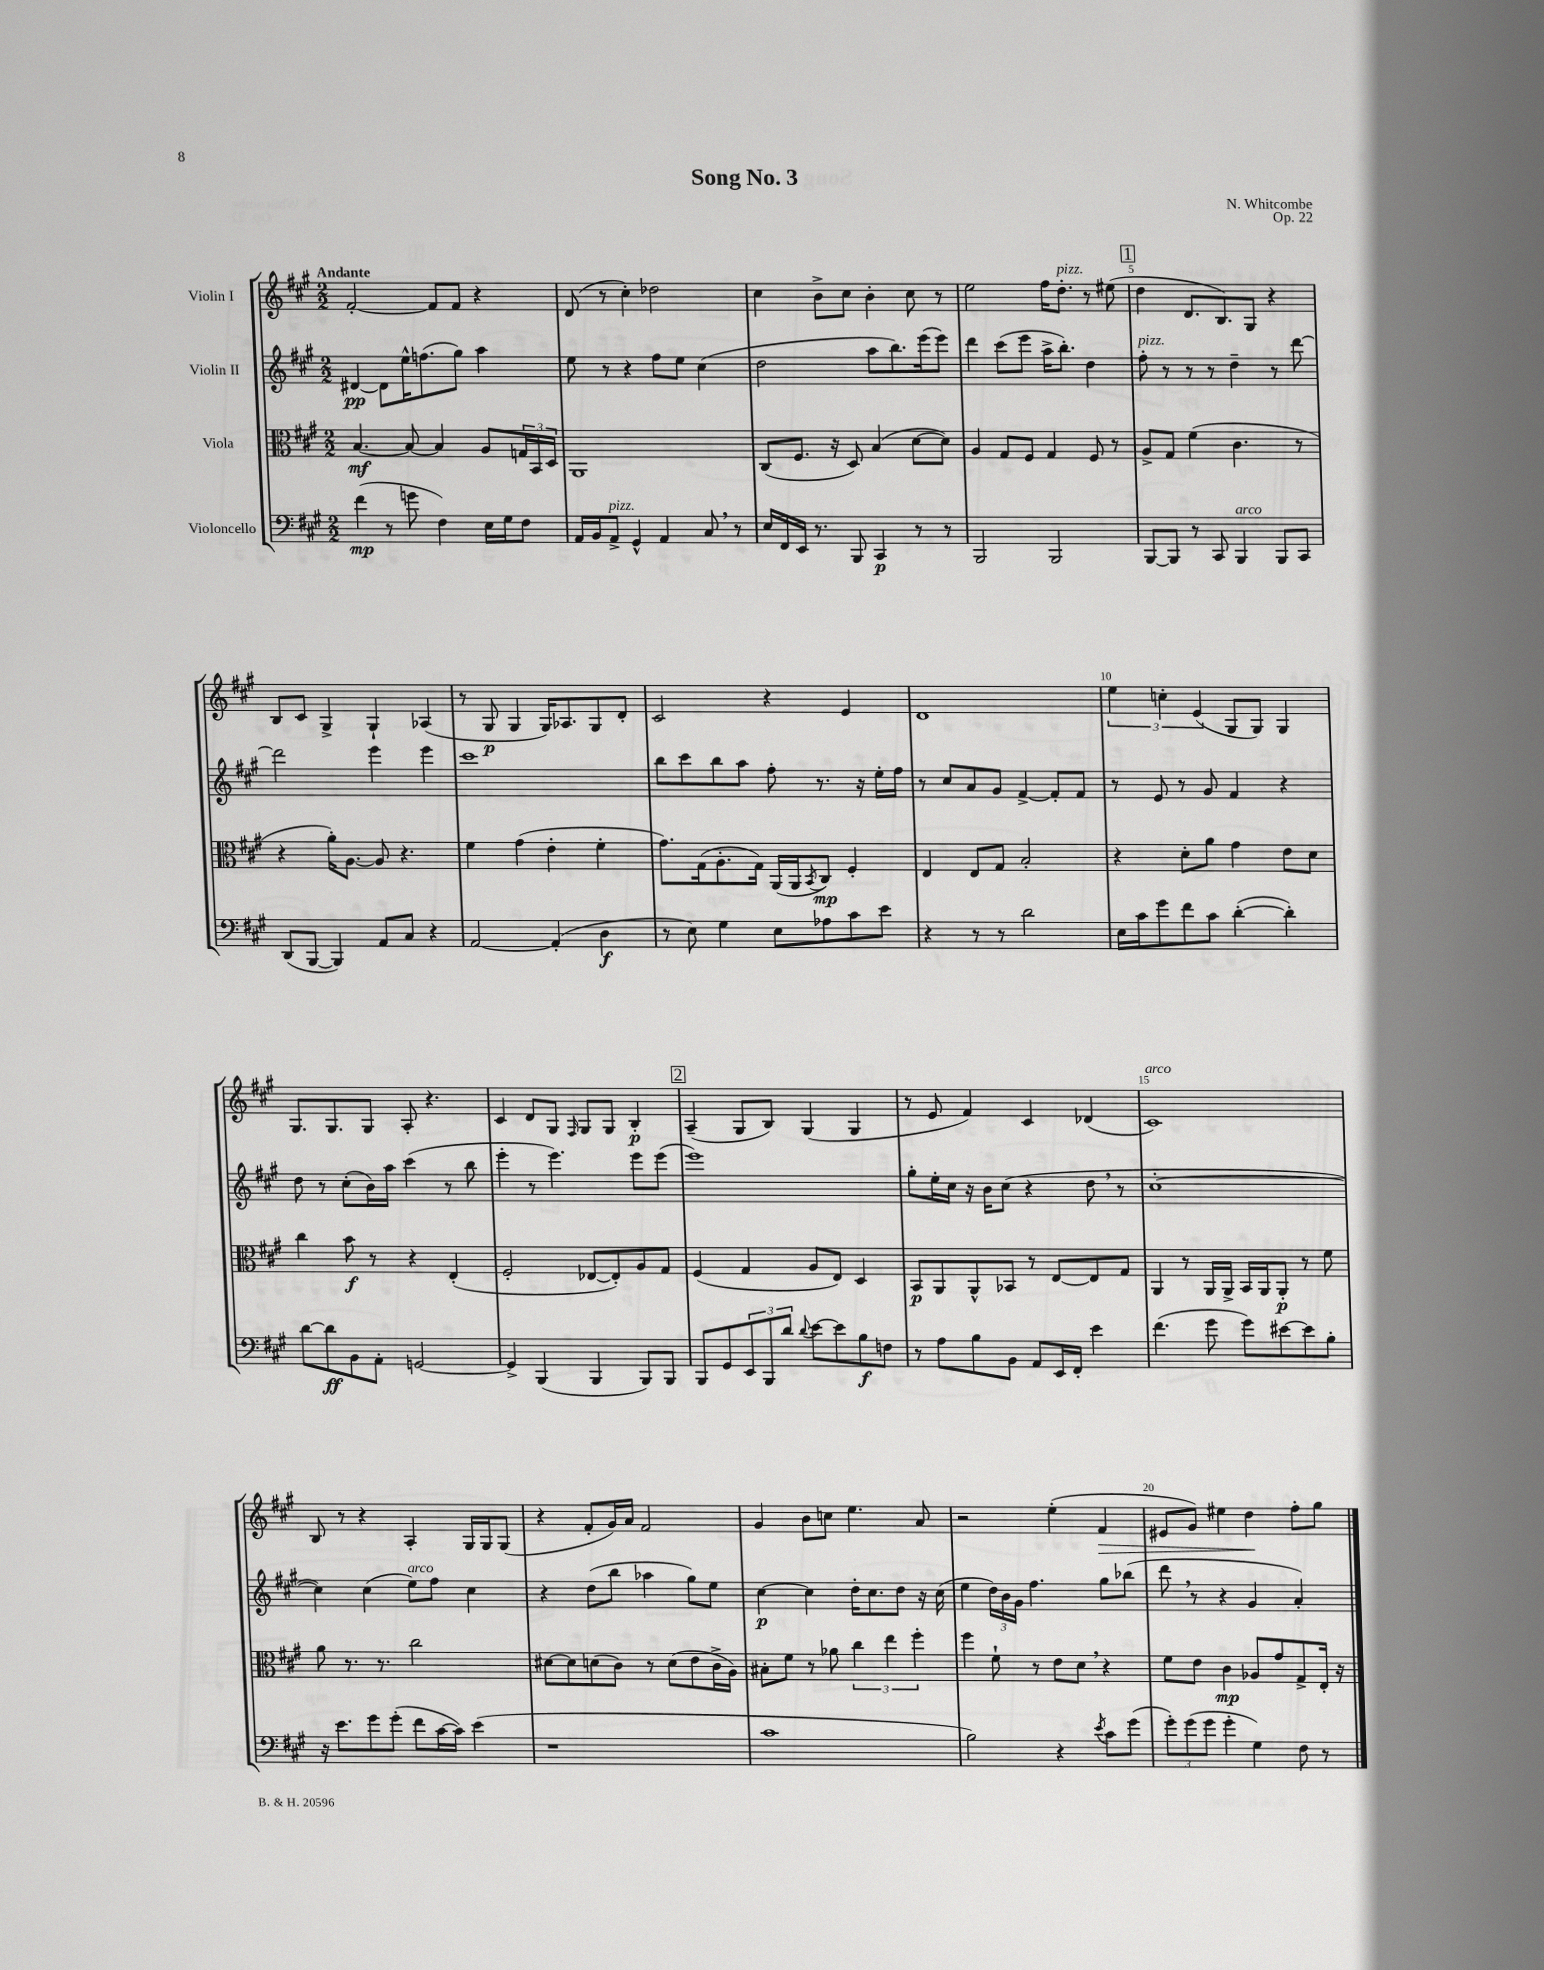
\header { title = "Song No. 3" composer = "N. Whitcombe" opus = "Op. 22" }
<<
\new StaffGroup <<
\new Staff = "s0" \with { instrumentName = "Violin I" } {
    \clef treble \key a \major \numericTimeSignature \time 2/2 \tempo "Andante"
    fis'2~-. fis'8 fis'8 r4 |
    d'8( r8 cis''4-.) des''2 |
    cis''4 b'8-> cis''8 b'4-. cis''8 r8 |
    e''2 fis''16 d''8.-.^\markup { \italic "pizz." } r8 eis''8( |
    \mark \markup { \box "1" } d''4 d'8. b8.) gis8 r4 |
    b8 cis'8 gis4-> gis4-! aes4( |
    r8 gis8\p gis4 gis16) aes8. gis8 d'8-. |
    cis'2 r4 e'4 |
    d'1 |
    \tuplet 3/2 { e''4 c''4-. e'4( } gis8 gis8) gis4 |
    gis8. gis8. gis8 a8-. r4. |
    cis'4 d'8 gis8 \grace { fis16 } gis8 gis8 b4-.\p |
    \mark \markup { \box "2" } a4--( gis8 b8) gis4( gis4 |
    r8 e'8 fis'4) cis'4 des'4( |
    cis'1^\markup { \italic "arco" }) |
    b8 r8 r4 a4-. gis16 gis16 gis8( |
    r4 fis'8-. gis'16) a'16 fis'2 |
    gis'4 b'8 c''8 e''4. a'8 |
    r2 e''4-.( fis'4\> |
    eis'8 gis'8) eis''4 d''4\! fis''8-. gis''8 \bar "|." |
}
\new Staff = "s1" \with { instrumentName = "Violin II" } {
    \clef treble \key a \major \numericTimeSignature \time 2/2
    dis'4~\pp dis'8 e''16-^ f''8.( gis''8) a''4 |
    e''8 r8 r4 fis''8 e''8 cis''4( |
    d''2 a''8 b''8.) e'''16( e'''8) |
    d'''4 cis'''8( e'''8 a''16-> b''8.-.) d''4 |
    \mark \markup { \box "1" } fis''8-.^\markup { \italic "pizz." } r8 r8 r8 d''4-- r8 d'''8~ |
    d'''2 e'''4 e'''4 |
    cis'''1 |
    b''8 cis'''8 b''8 a''8 fis''8-. r8. r16 e''16-. fis''16 |
    r8 cis''8 a'8 gis'8 fis'4~-> fis'8-. fis'8 |
    r8 e'8 r8 gis'8 fis'4 r4 |
    d''8 r8 cis''8-.( b'16) a''16 cis'''4( r8 b''8 |
    e'''4-. r8 e'''4.) e'''8 e'''8( |
    \mark \markup { \box "2" } e'''1) |
    gis''8-. e''16-. cis''16 r16 b'16 cis''8( r4 d''8 \breathe r8 |
    cis''1~-. |
    cis''4) cis''4( e''8^\markup { \italic "arco" }) fis''8 cis''4 |
    r4 d''8( b''8 aes''4 gis''8) e''8 |
    cis''4~\p cis''4 d''16-. cis''8. d''8 r16 cis''16( |
    e''4 \tuplet 3/2 { d''16) b'16 gis'16 } fis''4. gis''8 bes''8( |
    d'''8 \breathe r8 r4 gis'4 a'4-.) \bar "|." |
}
\new Staff = "s2" \with { instrumentName = "Viola" } {
    \clef alto \key a \major \numericTimeSignature \time 2/2
    b4.~\mf b8~ b4 a8 \tuplet 3/2 { g16 b,16 d16 } |
    a,1 |
    cis8( fis8. r16 d8) b4( d'8~ d'8) |
    a4 gis8 fis8 gis4 fis8 r8 |
    \mark \markup { \box "1" } a8-> gis8 fis'4( cis'4. r8 |
    r4 a'16-.) a8.~ a8 r4. |
    fis'4 gis'4( e'4-. fis'4-. |
    gis'8.) gis16( a8.-. gis16) a,16( a,16 \acciaccatura { b,8 } cis8\mp) fis4-. |
    e4 e8 gis8 b2-. |
    r4 d'8-. a'8 gis'4 e'8 d'8 |
    cis''4 b'8\f r8 r4 e4-.( |
    fis2-. ees8~ ees8-.) a8 gis8 |
    \mark \markup { \box "2" } fis4( gis4 a8 e8) d4 |
    b,8\p a,8 a,8-^ bes,8 r8 e8~ e8 gis8 |
    a,4 r8 a,16 a,16-> b,16 a,16 a,8-.\p r8 fis'8 |
    a'8 r8. r8. cis''2 |
    dis'8~ dis'8 d'8( cis'8) r8 d'8( e'8 cis'16-> a16) |
    bis8-. fis'8 r8 aes'8 \tuplet 3/2 { cis''4 e''4 fis''4-. } |
    fis''4 fis'8-! r8 e'8 d'8 \breathe r4 |
    fis'8 e'8 cis'4\mp aes8 gis'8 gis8-> e16-. r16 \bar "|." |
}
\new Staff = "s3" \with { instrumentName = "Violoncello" } {
    \clef bass \key a \major \numericTimeSignature \time 2/2
    fis'4\mp( r8 g'8 fis4) e16 gis16 fis8 |
    a,16 b,16 a,8->^\markup { \italic "pizz." } gis,4-^ a,4 cis8 \breathe r8 |
    e16 fis,16 e,16 r8. b,,8 cis,4\p r8 r8 |
    b,,2 b,,2 |
    \mark \markup { \box "1" } b,,8~ b,,8 r8 cis,8 b,,4^\markup { \italic "arco" } b,,8 cis,8 |
    d,8( b,,8~ b,,4) a,8 cis8 r4 |
    a,2~ a,4-.( d4\f |
    r8 e8) gis4 e8 aes8 cis'8 e'8 |
    r4 r8 r8 d'2 |
    e16 cis'16 gis'8 fis'8 cis'8 d'4~-.( d'4-.) |
    d'8~ d'8\ff b,8 a,8-. g,2~ |
    g,4-> b,,4( b,,4 b,,8) b,,8 |
    \mark \markup { \box "2" } b,,8 gis,8 \tuplet 3/2 { e,8 b,,8 d'8 } \appoggiatura { d'8 } e'8~ e'8 b8\f f8 |
    r8 a8 b8 b,8 a,8 e,16 fis,16-. e'4 |
    fis'4.( gis'8 gis'8) eis'8~ eis'8 b8-. |
    r16 e'8. gis'8 gis'8-.( fis'8 cis'16~ cis'16) e'4( |
    r1 |
    cis'1 |
    b2) r4 \acciaccatura { e'8 } cis'8 gis'8( |
    \tuplet 3/2 { gis'8-.) gis'8( gis'8 } gis'4-. gis4) fis8 r8 \bar "|." |
}
>>
>>
\layout { \context { \Score \override BarNumber.break-visibility = ##(#f #t #t) barNumberVisibility = #(every-nth-bar-number-visible 5) } }
